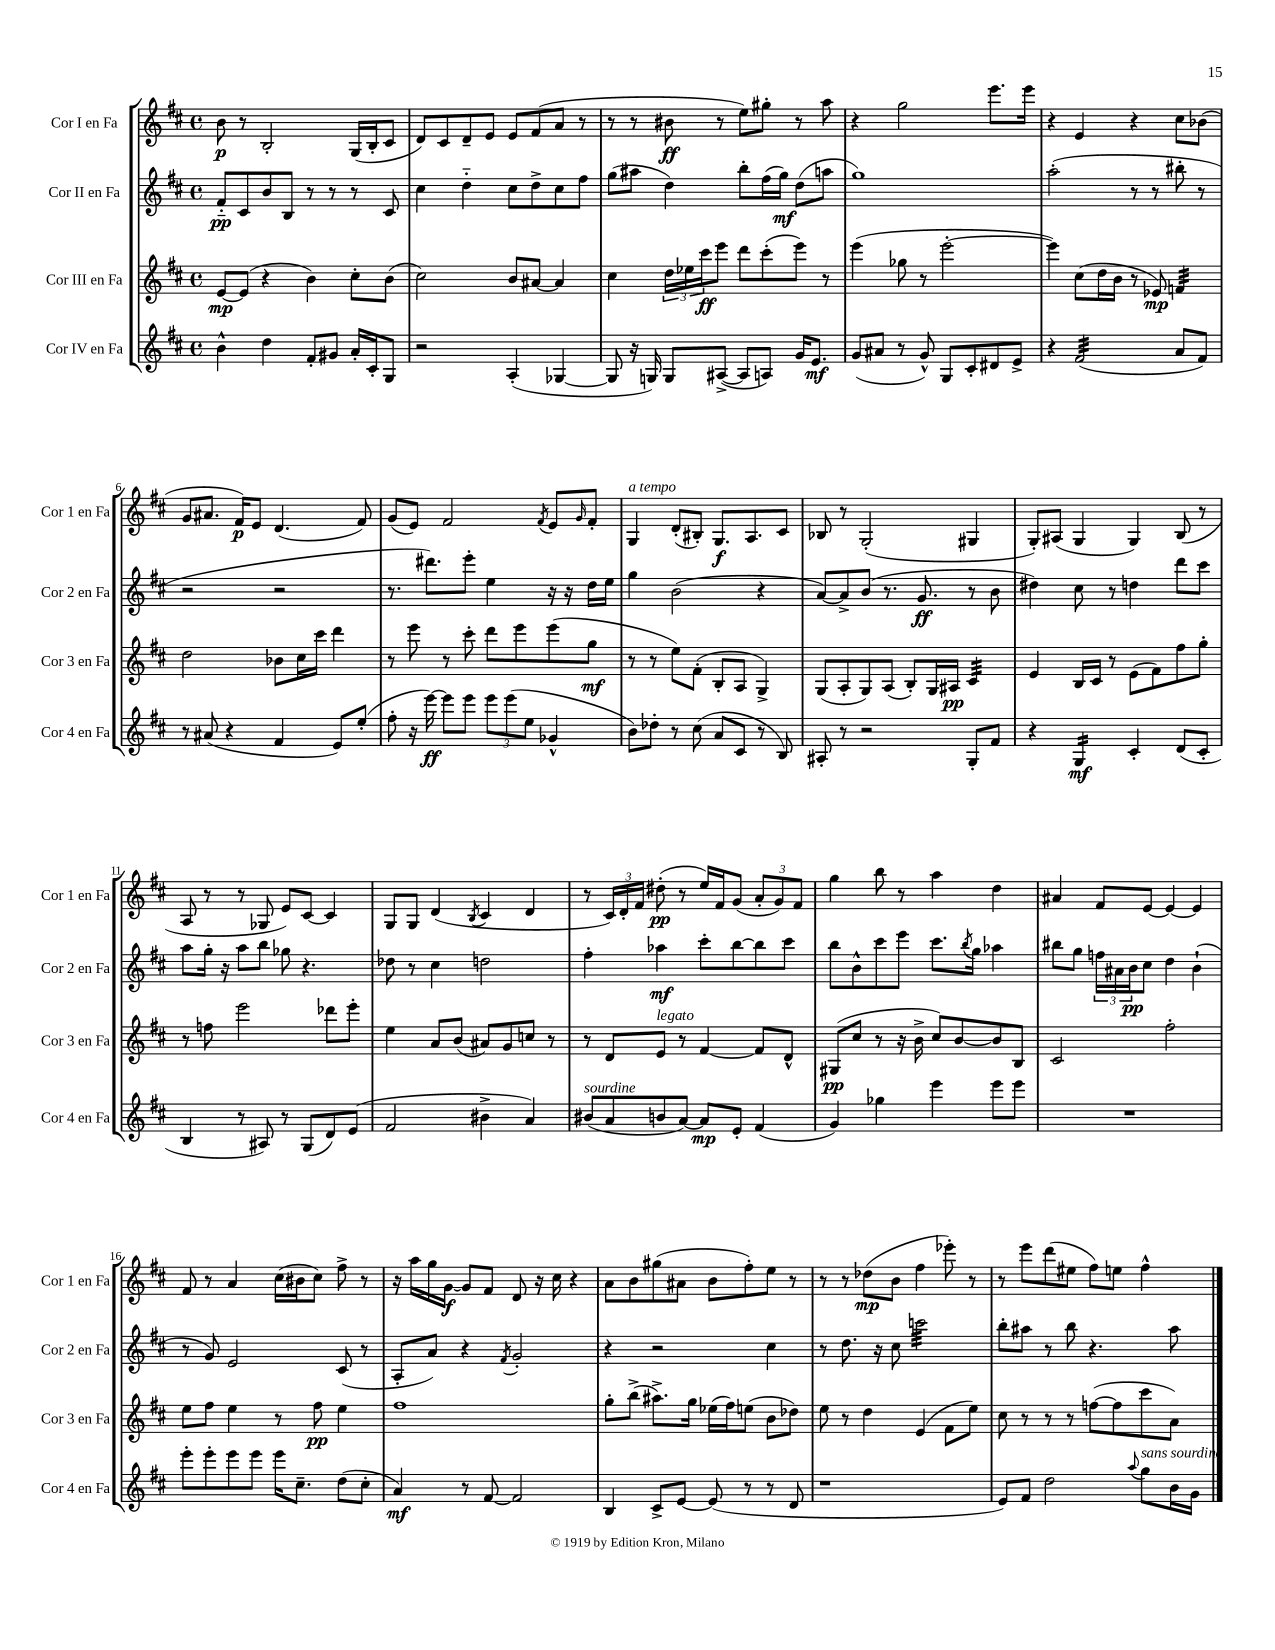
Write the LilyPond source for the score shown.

<<
\new StaffGroup <<
\new Staff = "s0" \with { instrumentName = "Cor I en Fa" shortInstrumentName = "Cor 1 en Fa" } {
    \clef treble \key d \major \defaultTimeSignature \time 4/4
    b'8\p r8 b2-. g16( b16-. cis'8 |
    d'8) cis'8 d'8-- e'8 e'8 fis'8( a'8 r8 |
    r8 r8 bis'8\ff r8 e''8) gis''8-. r8 a''8 |
    r4 g''2 e'''8. e'''16 |
    r4 e'4 r4 cis''8 bes'8( |
    g'8 ais'8. fis'16\p) e'8 d'4.( fis'8) |
    g'8( e'8) fis'2 \acciaccatura { fis'8 } e'8 \grace { g'16 } fis'8-. |
    g4^\markup { \italic "a tempo" } d'8-.( bis8-.) g8.\f a8. cis'8 |
    bes8 r8 g2-.( gis4 |
    g8-.) ais8( g4 g4) b8( r8 |
    a8 r8 r8 ges8 e'8) cis'8~ cis'4 |
    g8 g8 d'4( \acciaccatura { b8 } cis'4 d'4 |
    r8 \tuplet 3/2 { cis'16) d'16-. fis'16 } dis''8-.\pp( r8 e''16) fis'16 g'8( \tuplet 3/2 { a'8-. g'8) fis'8 } |
    g''4 b''8 r8 a''4 d''4 |
    ais'4 fis'8 e'8~ e'4~ e'4 |
    fis'8 r8 a'4 cis''16( bis'16 cis''8) fis''8-> r8 |
    r16 a''16 g''16 g'16~\f g'8 fis'8 d'8 r16 cis''16 r4 |
    a'8 b'8 gis''8( ais'8 b'8 fis''8-.) e''8 r8 |
    r8 r8 des''8\mp( b'8 fis''4 ees'''8-.) r8 |
    r8 e'''8 d'''8( eis''8 fis''8) e''8 fis''4-^ \bar "|." |
}
\new Staff = "s1" \with { instrumentName = "Cor II en Fa" shortInstrumentName = "Cor 2 en Fa" } {
    \clef treble \key d \major \defaultTimeSignature \time 4/4
    fis'8-_\pp cis'8 b'8 b8 r8 r8 r8 cis'8 |
    cis''4 d''4-_ cis''8 d''8-> cis''8 fis''8 |
    g''8( ais''8 d''4) b''8-. fis''16( g''16\mf) d''8( a''8 |
    g''1) |
    a''2-.( r8 r8 bis''8-. r8 |
    r2 r2 |
    r8. dis'''8.) e'''8-. e''4 r16 r16 d''16 e''16 |
    g''4 b'2( r4 |
    a'8~) a'8-> b'8( r8. g'8.\ff r8 b'8 |
    dis''4) cis''8 r8 d''4 d'''8 cis'''8 |
    a''8 g''16-. r16 a''8 b''8 ges''8 r4. |
    des''8 r8 cis''4 d''2 |
    fis''4-. aes''4\mf cis'''8-. b''8~ b''8 cis'''8 |
    b''8 b'8-^ cis'''8 e'''8 cis'''8. \acciaccatura { b''8 } g''16 aes''4 |
    bis''8 g''8 \tuplet 3/2 { f''16 ais'16 b'16\pp } cis''8 d''4 b'4-!( |
    r8 g'8) e'2 cis'8( r8 |
    a8-. a'8) r4 \acciaccatura { fis'8 } g'2-. |
    r4 r2 cis''4 |
    r8 d''8. r16 cis''8 c'''2:32 |
    b''8-. ais''8 r8 b''8 r4. ais''8 \bar "|." |
}
\new Staff = "s2" \with { instrumentName = "Cor III en Fa" shortInstrumentName = "Cor 3 en Fa" } {
    \clef treble \key d \major \defaultTimeSignature \time 4/4
    e'8~\mp e'8( r4 b'4) cis''8-. b'8( |
    cis''2) b'8 ais'8~ ais'4 |
    cis''4 \tuplet 3/2 { d''16 ees''16 cis'''16\ff } e'''8 d'''8 cis'''8-.( e'''8) r8 |
    e'''4( ges''8 r8 e'''2~-. |
    e'''4) cis''8( d''16 b'16 r8 ees'8\mp) f'4:32 |
    d''2 bes'8 cis''16 cis'''16 d'''4 |
    r8 e'''8 r8 cis'''8-. d'''8 e'''8 e'''8( g''8\mf |
    r8 r8 e''8) fis'8-.( b8-. a8 g4->) |
    g8( a8-. g8) a8( b8-.) g16 ais16\pp cis'4:32 |
    e'4 b16 cis'16 r8 e'8( fis'8) fis''8 g''8-. |
    r8 f''8 e'''2 des'''8 e'''8-. |
    e''4 a'8 b'8( ais'8) g'8 c''8 r8 |
    r8 d'8 e'8^\markup { \italic "legato" } r8 fis'4~ fis'8 d'8-^ |
    gis8\pp( cis''8 r8 r16 b'16-> cis''8) b'8~ b'8 b8 |
    cis'2 fis''2-. |
    e''8 fis''8 e''4 r8 fis''8\pp e''4 |
    fis''1 |
    g''8-. b''8->( ais''8.->) g''16 ees''16( fis''16) e''8( b'8 des''8) |
    e''8 r8 d''4 e'4( fis'8 e''8) |
    cis''8 r8 r8 r8 f''8~( f''8 cis'''8 a'8) \bar "|." |
}
\new Staff = "s3" \with { instrumentName = "Cor IV en Fa" shortInstrumentName = "Cor 4 en Fa" } {
    \clef treble \key d \major \defaultTimeSignature \time 4/4
    b'4-^ d''4 fis'8-. gis'8 a'16-. cis'16-. g8 |
    r2 a4-.( ges4~ |
    ges8 r16 g16) g8 ais8~->( ais8 a8) g'16 e'8.\mf |
    g'8( ais'8 r8 g'8-^) g8 cis'8-. dis'8 e'8-> |
    r4 fis'2:32( a'8 fis'8) |
    r8 ais'8( r4 fis'4 e'8) e''8-.( |
    fis''8-. r16 e'''16~\ff) e'''8 e'''8 \tuplet 3/2 { e'''8 e'''8( e''8 } ges'4-^ |
    b'8) des''8-. r8 cis''8( a'8 cis'8 r8 b8) |
    ais8-. r8 r2 g8-. fis'8 |
    r4 g4:16\mf cis'4-. d'8( cis'8-. |
    b4 r8 ais8) r8 g8( d'8) e'8( |
    fis'2 bis'4-> a'4) |
    bis'8^\markup { \italic "sourdine" }( a'8 b'8 a'8~) a'8\mp e'8-. fis'4( |
    g'4) ges''4 e'''4 e'''8 e'''8 |
    R1 |
    e'''8-. e'''8-. e'''8 e'''8 e'''16 cis''8.-- d''8( cis''8-. |
    a'4\mf) r8 fis'8~ fis'2 |
    b4 cis'8-> e'8~ e'8( r8 r8 d'8 |
    r1 |
    e'8) fis'8 d''2 \appoggiatura { a''8 } g''8^\markup { \italic "sans sourdine" } b'16 g'16 \bar "|." |
}
>>
>>
